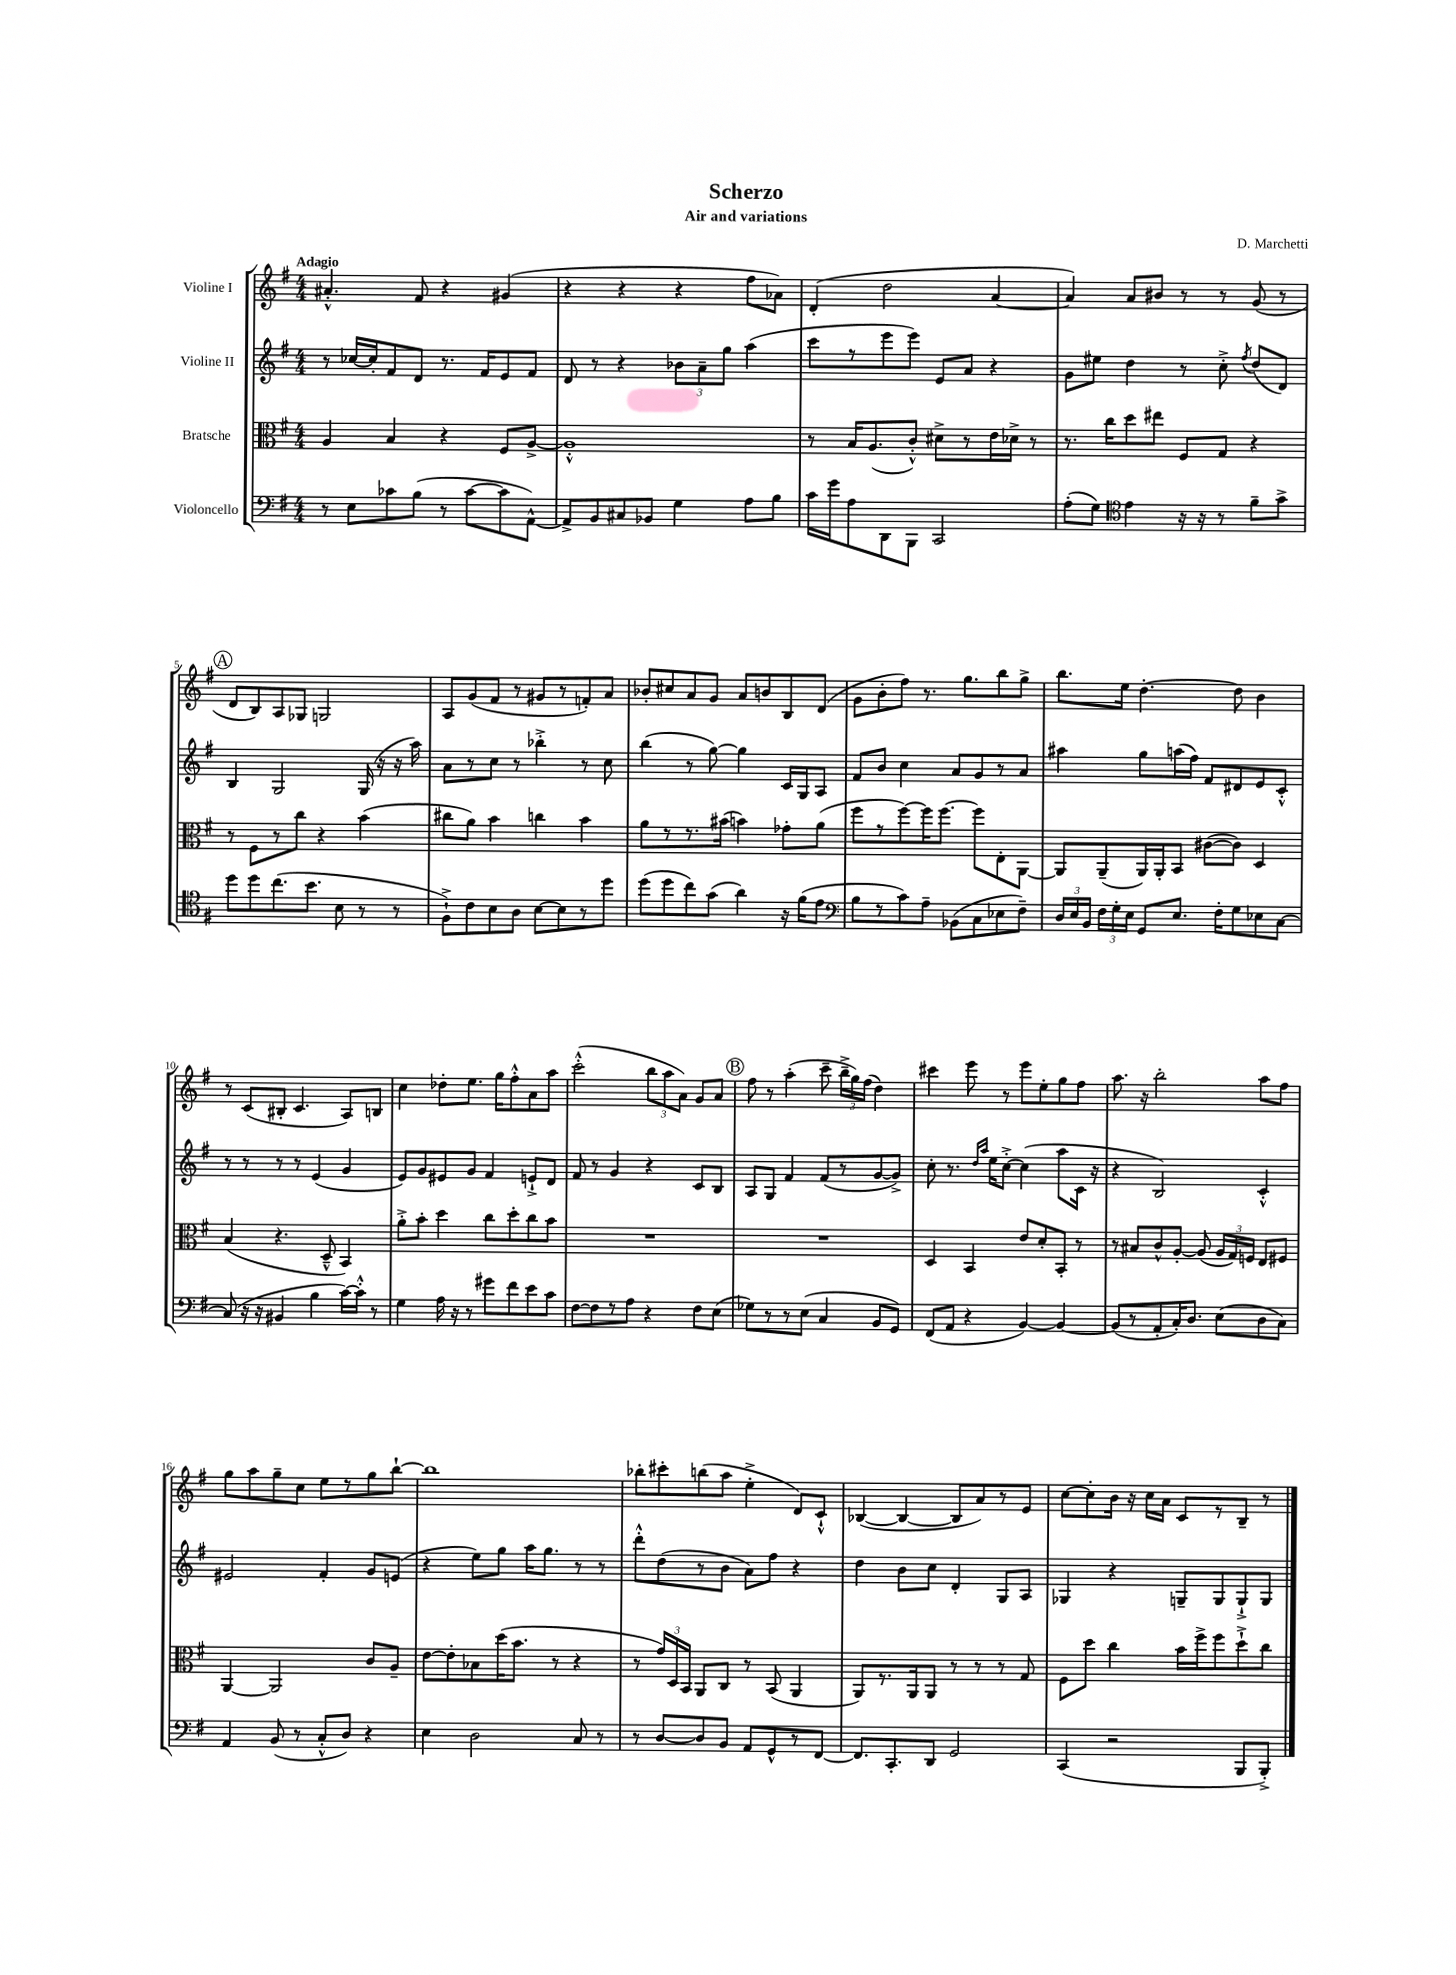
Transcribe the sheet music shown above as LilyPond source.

\header { title = "Scherzo" composer = "D. Marchetti" subtitle = "Air and variations" }
<<
\new StaffGroup <<
\new Staff = "s0" \with { instrumentName = "Violine I" } {
    \clef treble \key g \major \numericTimeSignature \time 4/4 \tempo "Adagio"
    \autoBeamOff ais'4.-.-^ fis'8 r4 gis'4( |
    r4 r4 r4 fis''8[ aes'8]) |
    d'4-.( d''2 a'4~ |
    a'4) a'8[ bis'8] r8 r8 g'8( r8 |
    \mark \markup { \circle "A" } d'8[ b8) a8 ges8] g2 |
    a8[ g'8( fis'8] r8 gis'8[ r8 f'8-.) a'8] |
    bes'8[-. cis''8 a'8 g'8] a'8[ b'8 b8 d'8]( |
    g'8[ b'8-. fis''8]) r8. g''8.[ b''8 g''8]-> |
    b''8.[ e''16] d''4.~-. d''8 b'4 |
    r8 c'8[( bis8]-. c'4. a8[) b8] |
    c''4 des''8[-. e''8.] g''16[ fis''8-.-^ a'8 a''8] |
    c'''2-.-^( \tuplet 3/2 { b''8[ a''8 a'8]) } g'8[ a'8] |
    \mark \markup { \circle "B" } fis''8 r8 a''4-.( c'''8-- \tuplet 3/2 { b''16[---> g''16) fis''16]( } d''4) |
    cis'''4 e'''8 r8 e'''8[ e''8-. g''8 fis''8] |
    a''8. r16 b''2-. a''8[ fis''8] |
    g''8[ a''8 g''8-- c''8] e''8[ r8 g''8 b''8]~-! |
    b''1 |
    bes''8[-. cis'''8-. b''8( a''8] e''4-.-> d'8[) c'8]-!-^ |
    bes4~( bes4~ bes8[ a'8) r8 e'8] |
    c''8[~ c''8-. b'16] r16 c''16[ a'16] c'8[ r8 b8]-- r8 \bar "|." |
}
\new Staff = "s1" \with { instrumentName = "Violine II" } {
    \clef treble \key g \major \numericTimeSignature \time 4/4
    \autoBeamOff r8 ces''16[~ ces''16-. fis'8 d'8] r8. fis'16[ e'8 fis'8] |
    d'8 r8 r4 \tuplet 3/2 { bes'8[ a'8-- g''8] } a''4( |
    c'''8[ r8 e'''8 e'''8]) e'8[ a'8] r4 |
    g'8[ eis''8] d''4 r8 c''8-.-> \acciaccatura { fis''8 } d''8[( d'8]) |
    \mark \markup { \circle "A" } b4 g2 g16( r16 r16 a''16) |
    a'8[ r8 c''8] r8 bes''4-.-> r8 c''8 |
    b''4( r8 g''8~) g''4 c'16[ g16 a8] |
    fis'8[ b'8] c''4 a'8[ g'8 r8 a'8] |
    ais''4 g''8[ a''16( fis''16]) fis'8[ dis'8 e'8 c'8]-.-^ |
    r8 r8 r8 r8 e'4( g'4 |
    e'8[) g'8 eis'8 g'8] fis'4 e'8[-!-> d'8] |
    fis'8 r8 g'4 r4 c'8[ b8] |
    \mark \markup { \circle "B" } a8[ g8] fis'4 fis'8[( r8 g'8~ g'8]->) |
    c''8-. r8. \grace { d''16[ a''16] } e''16[ c''8]~-.-> c''4( a''8[ c'16] r16 |
    r4 b2) c'4-.-^ |
    eis'2 fis'4-. g'8[ e'8]( |
    r4 e''8[) g''8] a''16[ g''8.] r8 r8 |
    d'''8[-.-^ d''8( r8 b'8] a'8[) fis''8] r4 |
    d''4 b'8[ c''8] d'4-. g8[ a8] |
    ges4 r4 g8[-- g8 g8-!-> g8] \bar "|." |
}
\new Staff = "s2" \with { instrumentName = "Bratsche" } {
    \clef alto \key g \major \numericTimeSignature \time 4/4
    \autoBeamOff a4 b4 r4 fis8[ a8]~-> |
    a1-.-^ |
    r8 b16[ a8.( c'8]-.-^) dis'8[-> r8 e'16 des'16]-> r8 |
    r8. c''16[ d''8 eis''8] fis8[ g8] r4 |
    \mark \markup { \circle "A" } r8 fis8[ r8 c''8] r4 b'4( |
    cis''8[ a'8]) b'4 c''4 b'4 |
    a'8[ r8 r8. bis'16]( b'4) ges'8[-. a'8]( |
    fis''8[ r8 fis''8~) fis''16 fis''8.]~ fis''8[ e8-. a,8]~ |
    a,8[ a,8--( a,16) a,16-. b,8] cis'8[~( cis'8]) d4 |
    b4( r4. d8---^ b,4) |
    a'8[-.-> b'8]-. d''4 c''8[ d''8-. c''8 b'8] |
    R1 |
    \mark \markup { \circle "B" } R1 |
    d4 b,4 e'8[ d'8-. b,8]-. r8 |
    r8 bis8[ c'8-^ a8]~-. a8( \tuplet 3/2 { a16[ g16) f16] } e8[ fis8] |
    a,4~ a,2 c'8[ a8]-- |
    e'8[~ e'8-. bes8 d''16( b'8.] r8 r4 |
    r8 \tuplet 3/2 { g'16[) d16 b,16] } a,8[ c8] r8 b,8( a,4 |
    a,8[) r8. a,16 a,8] r8 r8 r8 g8 |
    fis8[ d''8] c''4 b'16[ fis''16-> fis''8 d''8-!-> c''8] \bar "|." |
}
\new Staff = "s3" \with { instrumentName = "Violoncello" } {
    \clef bass \key g \major \numericTimeSignature \time 4/4
    \autoBeamOff r8 e8[ ces'8 b8]( r8 ces'8[~ ces'8 a,8]~-^) |
    a,8[-> b,8 cis8 bes,8] g4 a8[ b8] |
    c'16[ g'16 a8 d,8 b,,8] c,2 |
    a8[-.( g8]) \clef tenor e'4 r16 r16 r8 fis'8[-- g'8]-> |
    \mark \markup { \circle "A" } d''8[ d''8 c''8.( b'8.] b8 r8 r8 |
    fis8[-!->) c'8 b8 a8] b8[~ b8 r8 d''8] |
    d''8[( d''8 c''8) g'8]( a'4) r16 fis'16[( e'8] |
    \clef bass b8[ r8 c'8) a8]-- bes,8[( c8 ees8 fis8]--) |
    \tuplet 3/2 { d16[ e16 b,16] } \tuplet 3/2 { fis16[ g16-. e16] } g,8[ e8.] fis16[-. g8 ees8 c8]~ |
    c8( r16 r16 bis,4 b4 c'16[~) c'16]-.-^ r8 |
    g4 a16 r16 r8 gis'8[ fis'8 e'8 c'8] |
    fis8[~ fis8 r8 a8] r4 fis8[ e8]( |
    \mark \markup { \circle "B" } ges8[) r8 r8 e8]( c4 b,8[ g,8]) |
    fis,8[( a,8] r4 b,4~) b,4~ |
    b,8[( r8 a,8-. c16-.) d8.] e8[( d8 c8]) |
    a,4 b,8( r8 c8[-.-^ d8]) r4 |
    e4 d2 c8 r8 |
    r8 d8[~ d8 b,8] a,8[ g,8-^ r8 fis,8]~ |
    fis,8.[ c,8.-. d,8] g,2 |
    c,4( r2 b,,8[ b,,8]-.->) \bar "|." |
}
>>
>>
